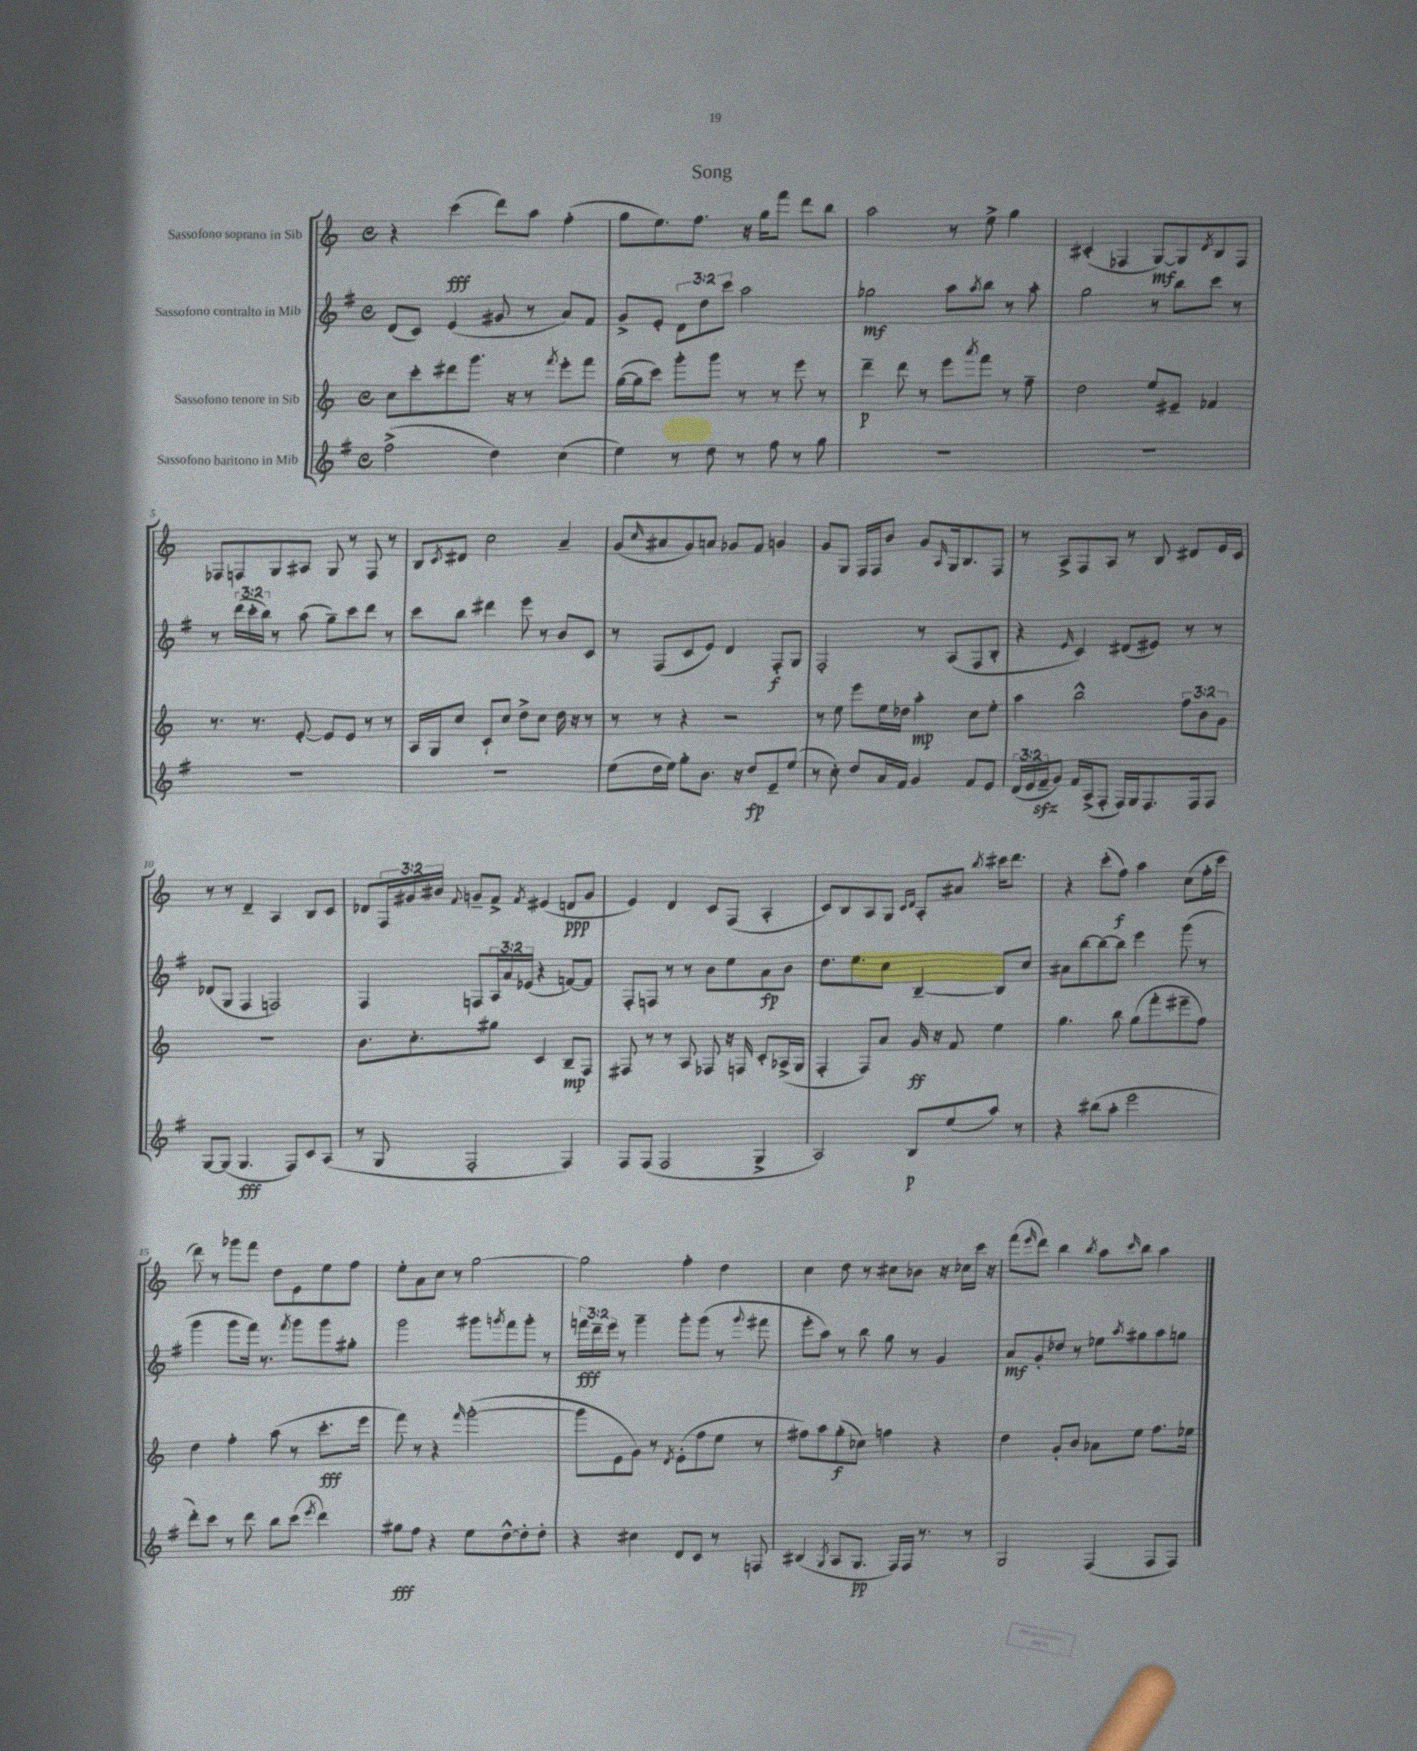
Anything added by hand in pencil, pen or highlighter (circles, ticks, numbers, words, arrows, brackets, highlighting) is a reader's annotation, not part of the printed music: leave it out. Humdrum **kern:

**kern	**kern	**kern	**kern
*staff4	*staff3	*staff2	*staff1
*clefG2	*clefG2	*clefG2	*clefG2
*k[f#]	*k[]	*k[f#]	*k[]
*M4/4	*M4/4	*M4/4	*M4/4
*met(c)	*met(c)	*met(c)	*met(c)
(2ff#^	8cc	(8d	4r
.	8ccc'	8c)	.
.	8ddd#	(4e	(4ccc
.	8.ggg	.	.
4dd)	.	8g#	8ddd)
.	16r	.	.
.	8r	8r	8aa
.	8qfff	.	.
(4cc	8eee'	8a)	(4ff'
.	8fff	8f#	.
=	=	=	=
4ee)	([16gg	8g^	8gg
.	16gg]	.	.
.	8ccc)	8e'	8.ee)
8r	8ggg'	12d	.
.	.	.	8.ff
.	.	12dd	.
8dd	8ggg	.	.
.	.	12ccc	.
8r	8r	2aa	16r
.	.	.	16gg
8ff#	8r	.	8fff
8r	8eee	.	8ddd
8gg	8r	.	8bb
=	=	=	=
1r	4ddd~	2gg-	2aa
.	8ddd	.	.
.	8r	.	.
.	8eee	8aa	8r
.	8qaaa	8qaa	.
.	8fff	8bb	8ee^
.	8r	8r	4gg
.	8ff~	8aa'	.
=	=	=	=
1r	2dd	2gg	(4c#'
.	.	.	4F-
.	8ee	8r	[8G)
.	8e#~	8bb	8G]
.	.	.	8qd
.	4f-	8ccc	8B
.	.	8r	8F-
=	=	=	=
1r	8.r	8r	8F-
.	.	(24ddd	8F
.	.	24ccc'	.
.	8.r	.	.
.	.	24bb)	.
.	.	8r	8G
.	[8e'	(8aa	8A#
.	8e]	8gg~)	8G
.	8e	8ccc	8r
.	8r	8ddd	8F
.	8r	8r	8r
=	=	=	=
1r	16A	8ccc	8B
.	16G	.	.
.	.	.	8qc
.	8cc	8bb	8d#
.	8c`	4ddd#	2cc
.	8cc	.	.
.	8dd^	8eee	.
.	8cc	8r	.
.	16dd	8b	4a~
.	16r	.	.
.	8r	8c	.
=	=	=	=
(8ee	8r	8r	(8g
.	.	.	16qqcc
16dd	8r	(8F#	8a#
16ee)	.	.	.
8gg'	4r	8c	8g)
8.b	.	8e)	8a
.	2r	4d	8g-
16r	.	.	.
8dd	.	.	8f
8e~	.	8F#'	4g
(8ee	.	8G	.
=	=	=	=
8r	8r	2F#'	8g
8cc')	8ee	.	8G
8dd	8eee	.	16F
.	.	.	16F
16a	16ee	.	8b
16f#	16dd-	.	.
4g	4aa'	8r	8g
.	.	.	16qqA
.	.	(8A	16G
.	.	.	8.B
8f#	8cc	8F#	.
8e	8ee'	8B'	8F
=	=	=	=
(24d	4aa	4r	8r
24e	.	.	.
24f#~	.	.	.
8g)	.	.	8A^
.	.	16qqe	.
16f#	2bb^^	4c)	8F
(16A^	.	.	.
8F#'	.	.	8A
16F#)	.	(8d#	8r
16G	.	.	.
8.F#	.	8e#)	8B
.	12ff	8r	8d#
16F#	.	.	.
.	12b	.	.
8F#	.	8r	16e
.	12g	.	.
.	.	.	16c
=	=	=	=
[8G	1r	(8d-	8r
(8G]	.	8G	8r
4.G	.	4F#	4d~
.	.	2F)	4A
8F#)	.	.	.
8c	.	.	8B
(8A	.	.	8c
=	=	=	=
8r	8.b	4F#	8d-
8G	.	.	24F
.	.	.	24g#
.	8.cc'	.	.
.	.	.	24b#
.	.	.	8qqf
2F#'	.	8F	8g~
.	8gg#	24A	8f^
.	.	24a	.
.	.	(24e-	.
.	.	.	8qf
.	4c	4r	(4e#
4F#)	8B~	[8f)	8d
.	8F	8f]	8g
=	=	=	=
8F#	8F#	8F#'	4e)
(8F#	8r	8F	.
2F#	8r	8r	4d
.	8A	8r	.
.	8F-	8b	8c
.	16r	8ee	(8F
.	16F	.	.
4G^	8c'	8a	4A'
.	(16A-^	8b	.
.	16G	.	.
=	=	=	=
2A)	4F'	8.dd	8c)
.	.	.	8B
.	.	8.ee	.
.	8F)	.	8A
.	8a	8cc	8G
.	.	.	16qqc
.	.	.	16qqd
8B	16g	[4B~	8A'
.	16r	.	.
(8ee	8f	.	8a#
.	.	.	8qbb
8aa)	4ee	8B]	16ccc#
.	.	.	8.ddd
8r	.	8cc	.
=	=	=	=
4r	4.gg	8a#	4r
.	.	[8bb	.
(8bb#	.	8bb_	(8ccc'
8aa'	8bb	8bb]	8ff)
2eee	(8gg	4eee	4aa
.	8fff'	.	.
.	8eee#~	(8ggg	(8cc
.	8ff)	8r	16ff'
.	.	.	16ccc
=	=	=	=
8ddd')	4dd	4ggg	8ddd)
8ccc	.	.	8r
8r	4ff'	8ggg	8ggg-
8ddd	.	16fff#)	8fff
.	.	8.r	.
8bb	(8aa	.	8dd
.	.	8qfff#	.
(8ccc	8r	8ggg	8e
8qeee	.	.	.
4ddd)	8.ccc'	8ggg	8ee
.	.	8gg#'	8ff
.	16eee	.	.
=	=	=	=
8gg#	8fff)	2ggg	8ee'
8ff#	8r	.	8a
4r	4r	.	8cc
.	.	.	8r
.	16qqfff	.	.
8ee	([2ggg'	8ggg#	[2gg
.	.	8qggg	.
[8dd^^	.	8fff#	.
8dd']	.	8ggg'	.
8dd'	.	8r	.
=	=	=	=
4r	8ggg]	24fff	2gg]
.	.	24ddd~	.
.	.	24eee	.
.	8e	8r	.
4cc#	8g)	4ggg~	.
.	8r	.	.
.	8qd	.	.
8d	(8e'	8ggg'	4ff'
8c	8ff	(8ggg	.
8r	8ee	8r	4dd
.	.	8qqggg	.
8F	8r	8fff#	.
=	=	=	=
(4B#	8ff#)	8eee'	4cc
.	8aa	8aa)	.
8qG	.	.	.
8A	(8gg'	8r	8dd
8.G	8cc-)	8bb	8r
.	4ff	8gg	8cc#
16F#)	.	.	.
16F#	.	8r	8b-
8.r	.	.	.
.	4r	4g	16r
.	.	.	16cc-
8r	.	.	16ccc
.	.	.	16r
=	=	=	=
2G	4dd	8a	(8fff
.	.	.	16qqeee
.	.	8g'	8ddd)
.	8g'	8dd-	4bb
.	8b	8r	.
.	.	.	8qbb
(4F#	8a-	8ee-	8aa
.	.	8qaa	16qqccc
.	8ee	8gg#	8bb
8F#	8.ff	8aa	4aa
8F#)	.	8gg	.
.	16ee-	.	.
==	==	==	==
*-	*-	*-	*-
